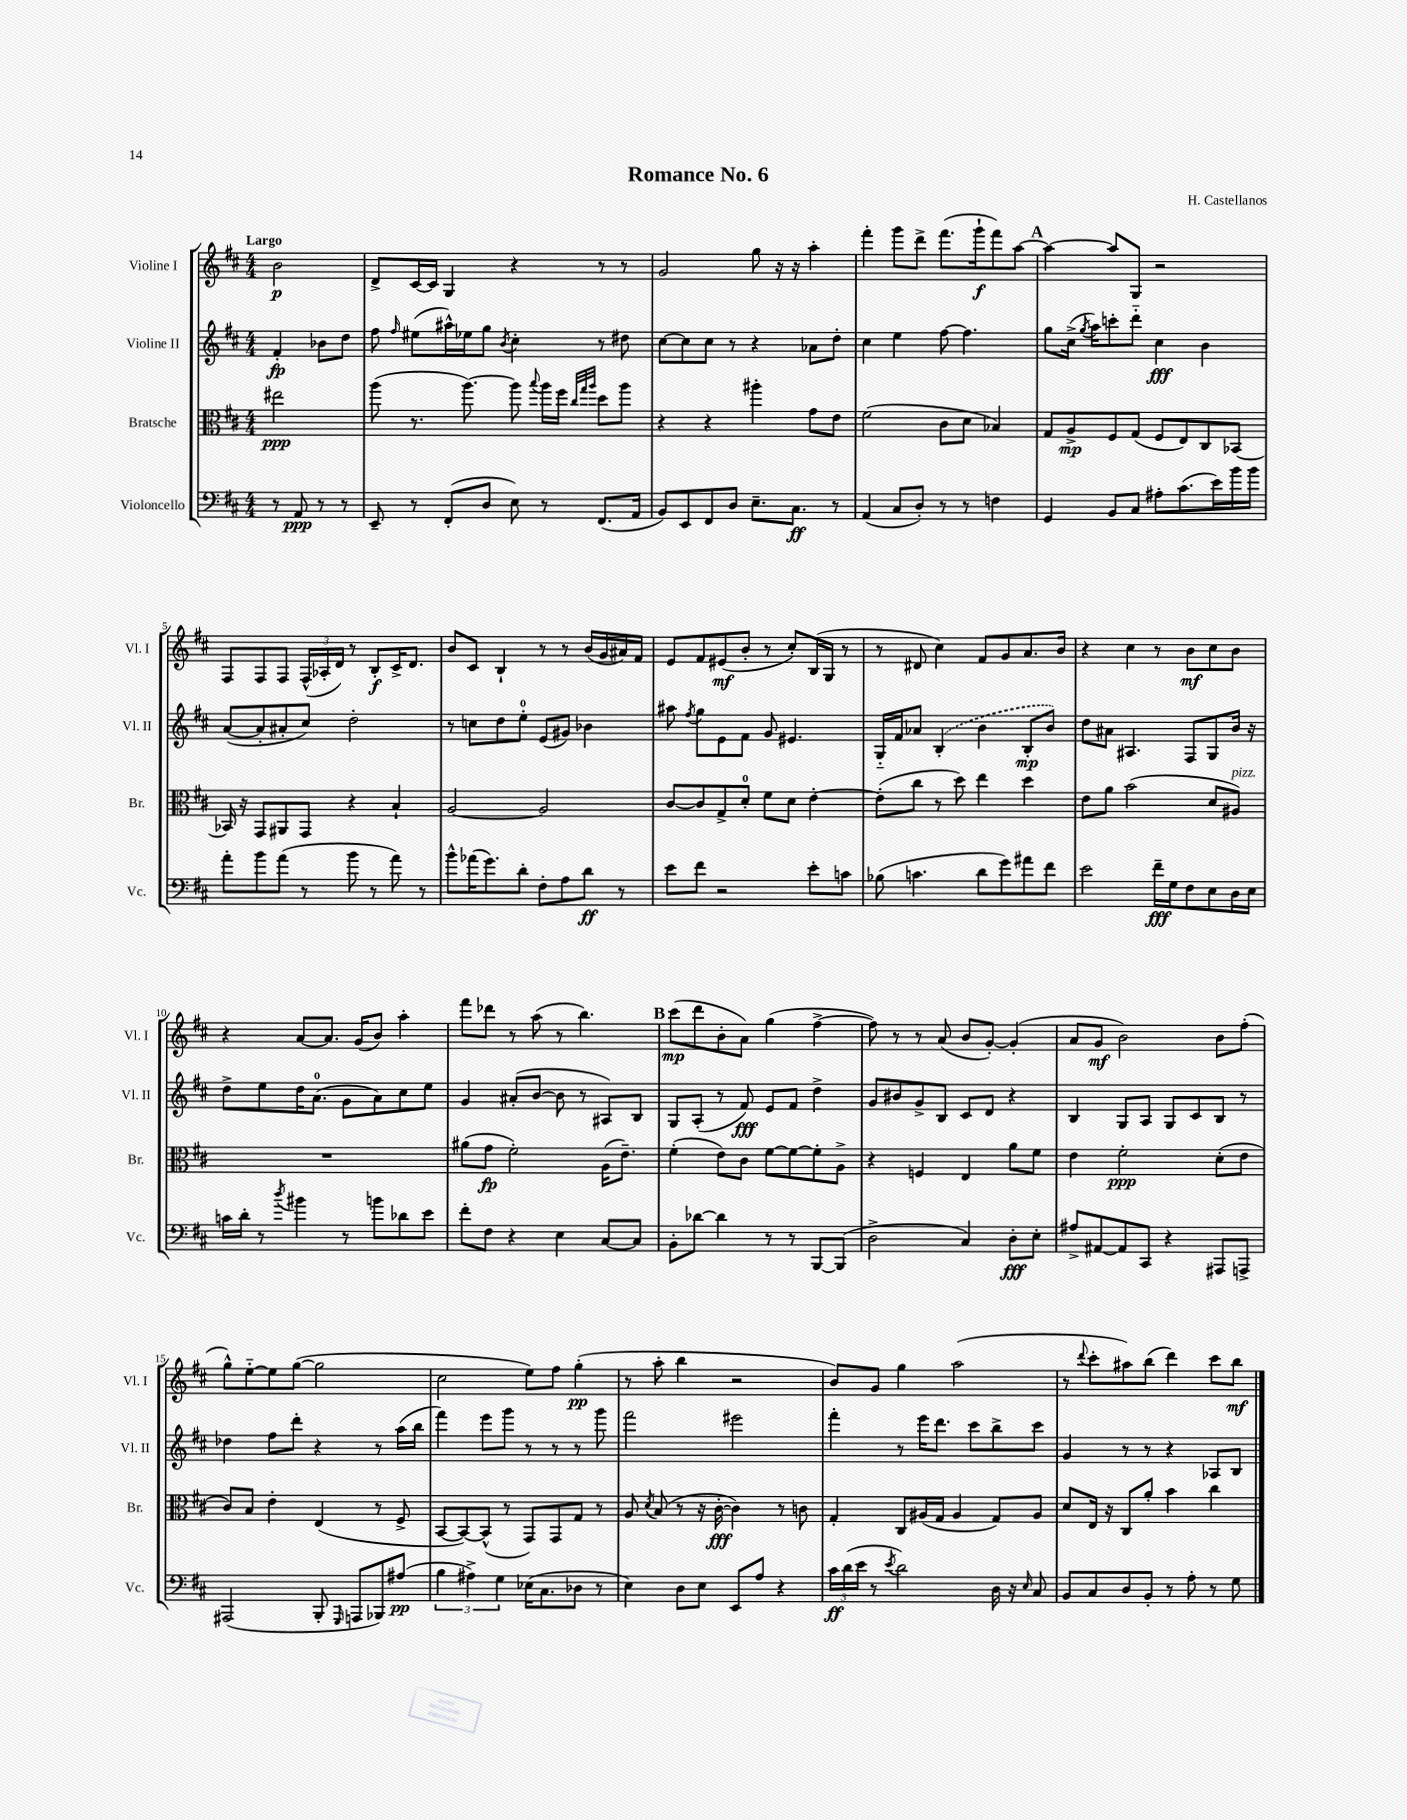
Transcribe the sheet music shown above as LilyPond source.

\header { title = "Romance No. 6" composer = "H. Castellanos" }
<<
\new StaffGroup <<
\new Staff = "s0" \with { instrumentName = "Violine I" shortInstrumentName = "Vl. I" } {
    \clef treble \key d \major \numericTimeSignature \time 4/4 \partial 2 \tempo "Largo"
    \autoBeamOff b'2\p |
    d'8[-> cis'16~ cis'16] g4 r4 r8 r8 |
    g'2 g''8 r16 r16 a''4-. |
    fis'''4-. g'''8[ d'''8]-> fis'''8.[( g'''16-!\f fis'''8) a''8]~ |
    \mark \markup { \bold "A" } a''4~ a''8[ g8] r2 |
    fis8[ fis8 fis8] \tuplet 3/2 { fis16[-^( aes16-. d'16]) } r8 b8[-.\f cis'16-> d'8.] |
    b'8[ cis'8] b4-! r8 r8 b'16[( g'16 ais'16) fis'16] |
    e'8[ fis'8 eis'8\mf( b'8]-. r8 cis''8[-.) b16( g16] r8 |
    r8 dis'8 cis''4) fis'8[ g'8 a'8. b'16] |
    r4 cis''4 r8 b'8[\mf cis''8 b'8] |
    r4 a'8[~ a'8.] g'16[( b'8]) a''4-. |
    fis'''8[ des'''8] r8 a''8( r8 b''4.) |
    \mark \markup { \bold "B" } cis'''8[\mp( d'''8 b'8-. a'8]) g''4( fis''4~-> |
    fis''8) r8 r8 a'8( b'8[ g'8]~-.) g'4-.( |
    a'8[ g'8]\mf b'2) b'8[ fis''8]-.( |
    g''8[-^) e''8~-_ e''8 g''8]~( g''2 |
    cis''2 e''8[) fis''8] g''4-.\pp( |
    r8 a''8-. b''4 r2 |
    b'8[) g'8] g''4 a''2( |
    r8 \appoggiatura { d'''8 } cis'''8[-. ais''8) b''8]( d'''4) cis'''8[ b''8]\mf \bar "|." |
}
\new Staff = "s1" \with { instrumentName = "Violine II" shortInstrumentName = "Vl. II" } {
    \clef treble \key d \major \numericTimeSignature \time 4/4 \partial 2
    \autoBeamOff fis'4-.\fp bes'8[ d''8] |
    fis''8 \grace { fis''16 } eis''8[( ais''16-^) ees''16 g''8] \acciaccatura { b'8 } cis''4-. r8 dis''8 |
    cis''8[~ cis''8 cis''8] r8 r4 aes'8[ d''8]-. |
    cis''4 e''4 fis''8~ fis''4. |
    \mark \markup { \bold "A" } g''8[ cis''16]->( \acciaccatura { g''8 } a''16[) c'''8-. d'''8]-_ cis''4\fff b'4 |
    a'8[~( a'8-. ais'8-. cis''8]) d''2-. |
    r8 c''8[ d''8 e''8]-0-. e'8[( gis'8]) bes'4 |
    ais''8 \acciaccatura { fis''8 } g''8[ e'8 fis'8] g'8 eis'4. |
    g16[-_ fis'16 aes'8] \once \slurDashed b4-.( b'4 b8[-.\mp b'8]) |
    d''8[ ais'8] ais4. fis8[ g8 b'16] r16 |
    d''8[-> e''8 d''16 a'8.]-0( g'8[ a'8) cis''8 e''8] |
    g'4 ais'8[-.( b'8]~ b'8 r8 ais8[) b8] |
    \mark \markup { \bold "B" } g8[ a8]-.( r8 fis'8\fff) e'8[ fis'8] d''4-> |
    g'8[ bis'8 g'8-> b8] cis'8[ d'8] r4 |
    b4 g8[ a8] g8[ cis'8 b8] r8 |
    des''4 fis''8[ d'''8]-. r4 r8 a''16[( b''16] |
    fis'''4) e'''8[ g'''8] r8 r8 r8 g'''8 |
    fis'''2 eis'''2 |
    fis'''4-. r8 e'''16[ d'''8.] cis'''8[ b''8-> cis'''8] |
    g'4 r8 r8 r4 aes8[ b8] \bar "|." |
}
\new Staff = "s2" \with { instrumentName = "Bratsche" shortInstrumentName = "Br." } {
    \clef alto \key d \major \numericTimeSignature \time 4/4 \partial 2
    \autoBeamOff eis''2\ppp |
    a''8( r8. a''8.~) a''8 \appoggiatura { b''8 } a''16[ fis''16] \grace { cis''32[ g''32 a''32] } d''8[ a''8] |
    r4 r4 ais''4-. g'8[ e'8] |
    fis'2( cis'8[ d'8] bes4) |
    \mark \markup { \bold "A" } g8[ a8->\mp fis8 g8]( fis8[ e8) cis8 bes,8]~ |
    bes,16 r16 g,8[ ais,8 g,8] r4 b4-! |
    a2~ a2 |
    cis'8[~ cis'8 g8-> d'8]-0-. fis'8[ d'8] e'4~-. |
    e'8[-.( cis''8] r8 d''8) e''4 d''4 |
    e'8[ a'8] b'2( d'8[ ais8]^\markup { \italic "pizz." }) |
    R1 |
    ais'8[( g'8]\fp fis'2-.) a16[( e'8.]--) |
    \mark \markup { \bold "B" } fis'4-.( e'8[) cis'8] fis'8[~ fis'8~ fis'8-. a8]-> |
    r4 f4 e4 a'8[ fis'8] |
    e'4 fis'2-.\ppp d'8[-.( e'8] |
    cis'8[) b8] e'4-. e4( r8 fis8-> |
    b,8[~ b,8~) b,8]-^( r8 g,8[) g,8 g8] r8 |
    a8 \acciaccatura { d'8 } b8( r8 r16 cis'16~-.\fff cis'4) r8 c'8 |
    g4-. cis8[ ais16( g16] ais4 g8[) ais8] |
    d'8[ e16] r16 cis8[ a'8]-. b'4 cis''4 \bar "|." |
}
\new Staff = "s3" \with { instrumentName = "Violoncello" shortInstrumentName = "Vc." } {
    \clef bass \key d \major \numericTimeSignature \time 4/4 \partial 2
    \autoBeamOff r8 a,8\ppp r8 r8 |
    e,8-- r8 fis,8[-.( d8] e8) r8 fis,8.[( a,16] |
    b,8[) e,8 fis,8 d8] e8.[-- cis8.]\ff r8 |
    a,4( cis8[ d8]-.) r8 r8 f4 |
    \mark \markup { \bold "A" } g,4 b,8[ cis8] ais8[-. cis'8.( e'16) b'16 b'16] |
    a'8[-. b'8 a'8]( r8 b'8 r8 a'8) r8 |
    b'8[-^ aes'16( g'8.) d'8]-. fis8[-. a8 d'8]\ff r8 |
    e'8[ fis'8] r2 e'8[-. c'8] |
    bes8( c'4. d'8[ g'8) ais'8 fis'8] |
    e'2 fis'16[--\fff g16 fis8 e8 d16 e16] |
    c'16[ d'16]-. r8 \acciaccatura { d''8 } bis'4 r8 b'8[ des'8 e'8] |
    fis'8[-. fis8] r4 e4 cis8[~ cis8] |
    \mark \markup { \bold "B" } b,8[-. des'8]~ des'4 r8 r8 b,,8[~ b,,8]( |
    d2-> cis4) d8[-.\fff e8]-. |
    ais8[-> ais,8~ ais,8 cis,8] r4 ais,,8[ a,,8]-> |
    ais,,2( b,,8-. \grace { g,,16 } a,,8[ bes,,8) ais8]\pp( |
    \tuplet 3/2 { b4 ais4->) g4 } ees16[( cis8. des8] r8 |
    e4) d8[ e8] e,8[ a8] r4 |
    \tuplet 3/2 { cis'16[\ff d'16( e'16] } r8 \acciaccatura { e'8 } d'2) d16 r16 \grace { e16 } cis8 |
    b,8[ cis8 d8 b,8]-. r8 a8-. r8 g8 \bar "|." |
}
>>
>>
